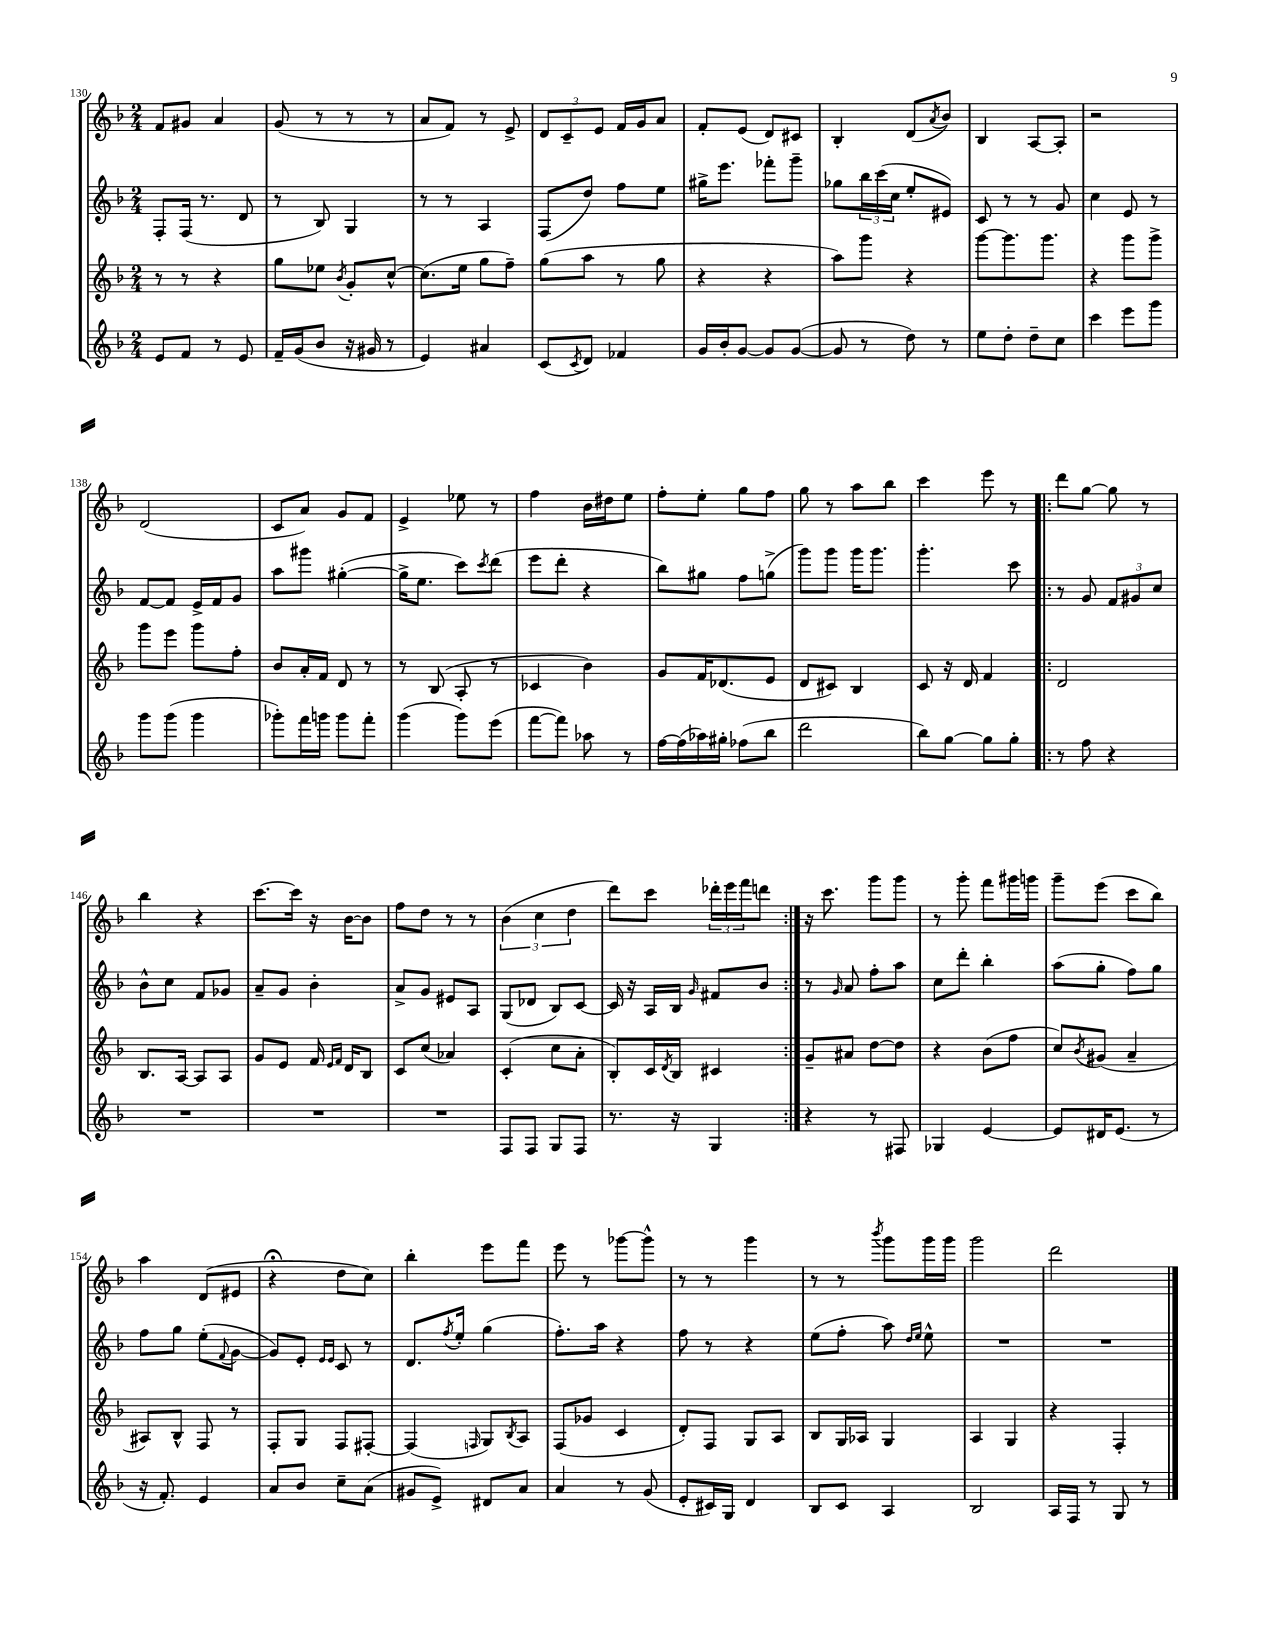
<<
\new StaffGroup <<
\new Staff = "s0" {
    \clef treble \key f \major \numericTimeSignature \time 2/4
    f'8 gis'8 a'4 |
    g'8( r8 r8 r8 |
    a'8 f'8) r8 e'8-> |
    \tuplet 3/2 { d'8 c'8-- e'8 } f'16 g'16 a'8 |
    f'8-. e'8( d'8) cis'8 |
    bes4-. d'8( \acciaccatura { a'8 } bes'8) |
    bes4 a8~ a8-. |
    r2 |
    d'2( |
    c'8 a'8) g'8 f'8 |
    e'4-> ees''8 r8 |
    f''4 bes'16 dis''16 e''8 |
    f''8-. e''8-. g''8 f''8 |
    g''8 r8 a''8 bes''8 |
    c'''4 e'''8 r8 |
    \repeat volta 2 { d'''8 g''8~ g''8 r8 |
    bes''4 r4 |
    c'''8.~ c'''16 r16 bes'16~ bes'8 |
    f''8 d''8 r8 r8 |
    \tuplet 3/2 { bes'4( c''4 d''4 } |
    d'''8) c'''8 \tuplet 3/2 { des'''16-. e'''16 f'''16 } d'''8 | }
    r16 c'''8. g'''8 g'''8 |
    r8 g'''8-. f'''8 gis'''16 g'''16 |
    g'''8-- e'''8( c'''8 bes''8) |
    a''4 d'8( eis'8 |
    r4\fermata d''8 c''8) |
    bes''4-. e'''8 f'''8 |
    e'''8 r8 ges'''8~ ges'''8-^ |
    r8 r8 g'''4 |
    r8 r8 \acciaccatura { bes'''8 } g'''8 g'''16 g'''16 |
    g'''2 |
    d'''2 \bar "|." |
}
\new Staff = "s1" {
    \clef treble \key f \major \numericTimeSignature \time 2/4
    f8-. f16( r8. d'8 |
    r8 bes8) g4 |
    r8 r8 a4 |
    f8( d''8) f''8 e''8 |
    gis''16-> e'''8. fes'''8-. g'''8-- |
    ges''8 \tuplet 3/2 { bes''16 c'''16( c''16 } e''8-. eis'8) |
    c'8 r8 r8 g'8 |
    c''4 e'8 r8 |
    f'8~ f'8 e'16-> f'16 g'8 |
    a''8 gis'''8 gis''4~-.( |
    gis''16-> e''8. c'''8) \acciaccatura { c'''8 } d'''8( |
    e'''8 d'''8-. r4 |
    bes''8) gis''8 f''8 g''8->( |
    g'''8) g'''8 g'''16 g'''8. |
    g'''4.-. c'''8 |
    \repeat volta 2 { r8 g'8 \tuplet 3/2 { f'8 gis'8 c''8 } |
    bes'8-^ c''8 f'8 ges'8 |
    a'8-- g'8 bes'4-. |
    a'8-> g'8 eis'8 a8 |
    g8( des'8 bes8) c'8~ |
    c'16 r16 a16 bes16 \grace { g'16 } fis'8 bes'8 | }
    r8 \grace { g'16 } a'8 f''8-. a''8 |
    c''8 d'''8-. bes''4-. |
    a''8( g''8-. f''8) g''8 |
    f''8 g''8 e''8-.( \appoggiatura { f'8 } g'8~ |
    g'8) e'8-. \grace { e'16 e'16 } c'8 r8 |
    d'8. \acciaccatura { f''8 } e''16-. g''4( |
    f''8.-.) a''16 r4 |
    f''8 r8 r4 |
    e''8( f''8-. a''8) \grace { d''16 e''16 } e''8-^ |
    R2 |
    R2 \bar "|." |
}
\new Staff = "s2" {
    \clef treble \key f \major \numericTimeSignature \time 2/4
    r8 r8 r4 |
    g''8 ees''8 \acciaccatura { bes'8 } g'8-. c''8~-^ |
    c''8.( e''16 g''8 f''8--) |
    g''8( a''8 r8 g''8 |
    r4 r4 |
    a''8) g'''8 r4 |
    g'''8~ g'''8. g'''8. |
    r4 g'''8 g'''8-> |
    g'''8 e'''8 g'''8 f''8-. |
    bes'8 a'16-. f'16 d'8 r8 |
    r8 bes8( a8-. r8 |
    ces'4 bes'4) |
    g'8 f'16 des'8.( e'8 |
    d'8 cis'8) bes4 |
    c'8 r16 d'16 f'4 |
    \repeat volta 2 { d'2 |
    bes8. a16~ a8 a8 |
    g'8 e'8 f'16 \grace { e'16 f'16 } d'16 bes8 |
    c'8 c''8( aes'4) |
    c'4-.( c''8 a'8-. |
    bes8-.) c'16 \acciaccatura { d'8 } bes16 cis'4 | }
    g'8-- ais'8 d''8~ d''8 |
    r4 bes'8( f''8 |
    c''8) \acciaccatura { bes'8 } gis'8( a'4-- |
    ais8) bes8-^ f8 r8 |
    f8-. g8 f8 fis8~-. |
    fis4( \grace { f16 } g8) \acciaccatura { bes8 } a8 |
    f8( ges'8 c'4 |
    d'8-.) f8 g8 a8 |
    bes8 g16 aes16 g4 |
    a4 g4 |
    r4 f4-. \bar "|." |
}
\new Staff = "s3" {
    \clef treble \key f \major \numericTimeSignature \time 2/4
    e'8 f'8 r8 e'8 |
    f'16-- g'16( bes'8 r16 gis'16 r8 |
    e'4) ais'4 |
    c'8( \acciaccatura { c'8 } d'8) fes'4 |
    g'16 bes'16-. g'8~ g'8 g'8~( |
    g'8 r8 d''8) r8 |
    e''8 d''8-. d''8-- c''8 |
    c'''4 e'''8 g'''8 |
    g'''8 g'''8( g'''4 |
    ges'''8-.) f'''16 g'''16 g'''8 f'''8-. |
    g'''4( g'''8) e'''8( |
    f'''8~ f'''8) aes''8 r8 |
    f''16~ f''16( aes''16) gis''16-. fes''8( bes''8 |
    d'''2 |
    bes''8) g''8~ g''8 g''8-. |
    \repeat volta 2 { r8 f''8 r4 |
    R2 |
    R2 |
    R2 |
    f8 f8 g8 f8 |
    r8. r16 g4 | }
    r4 r8 fis8 |
    ges4 e'4~ |
    e'8 dis'16 e'8.( r8 |
    r16 f'8.-.) e'4 |
    a'8 bes'8 c''8-- a'8( |
    gis'8 e'8->) dis'8 a'8 |
    a'4 r8 g'8( |
    e'8-. cis'16) g16 d'4 |
    bes8 c'8 a4 |
    bes2 |
    a16 f16 r8 g8 r8 \bar "|." |
}
>>
>>
\layout { \context { \Score currentBarNumber = #130 } }
